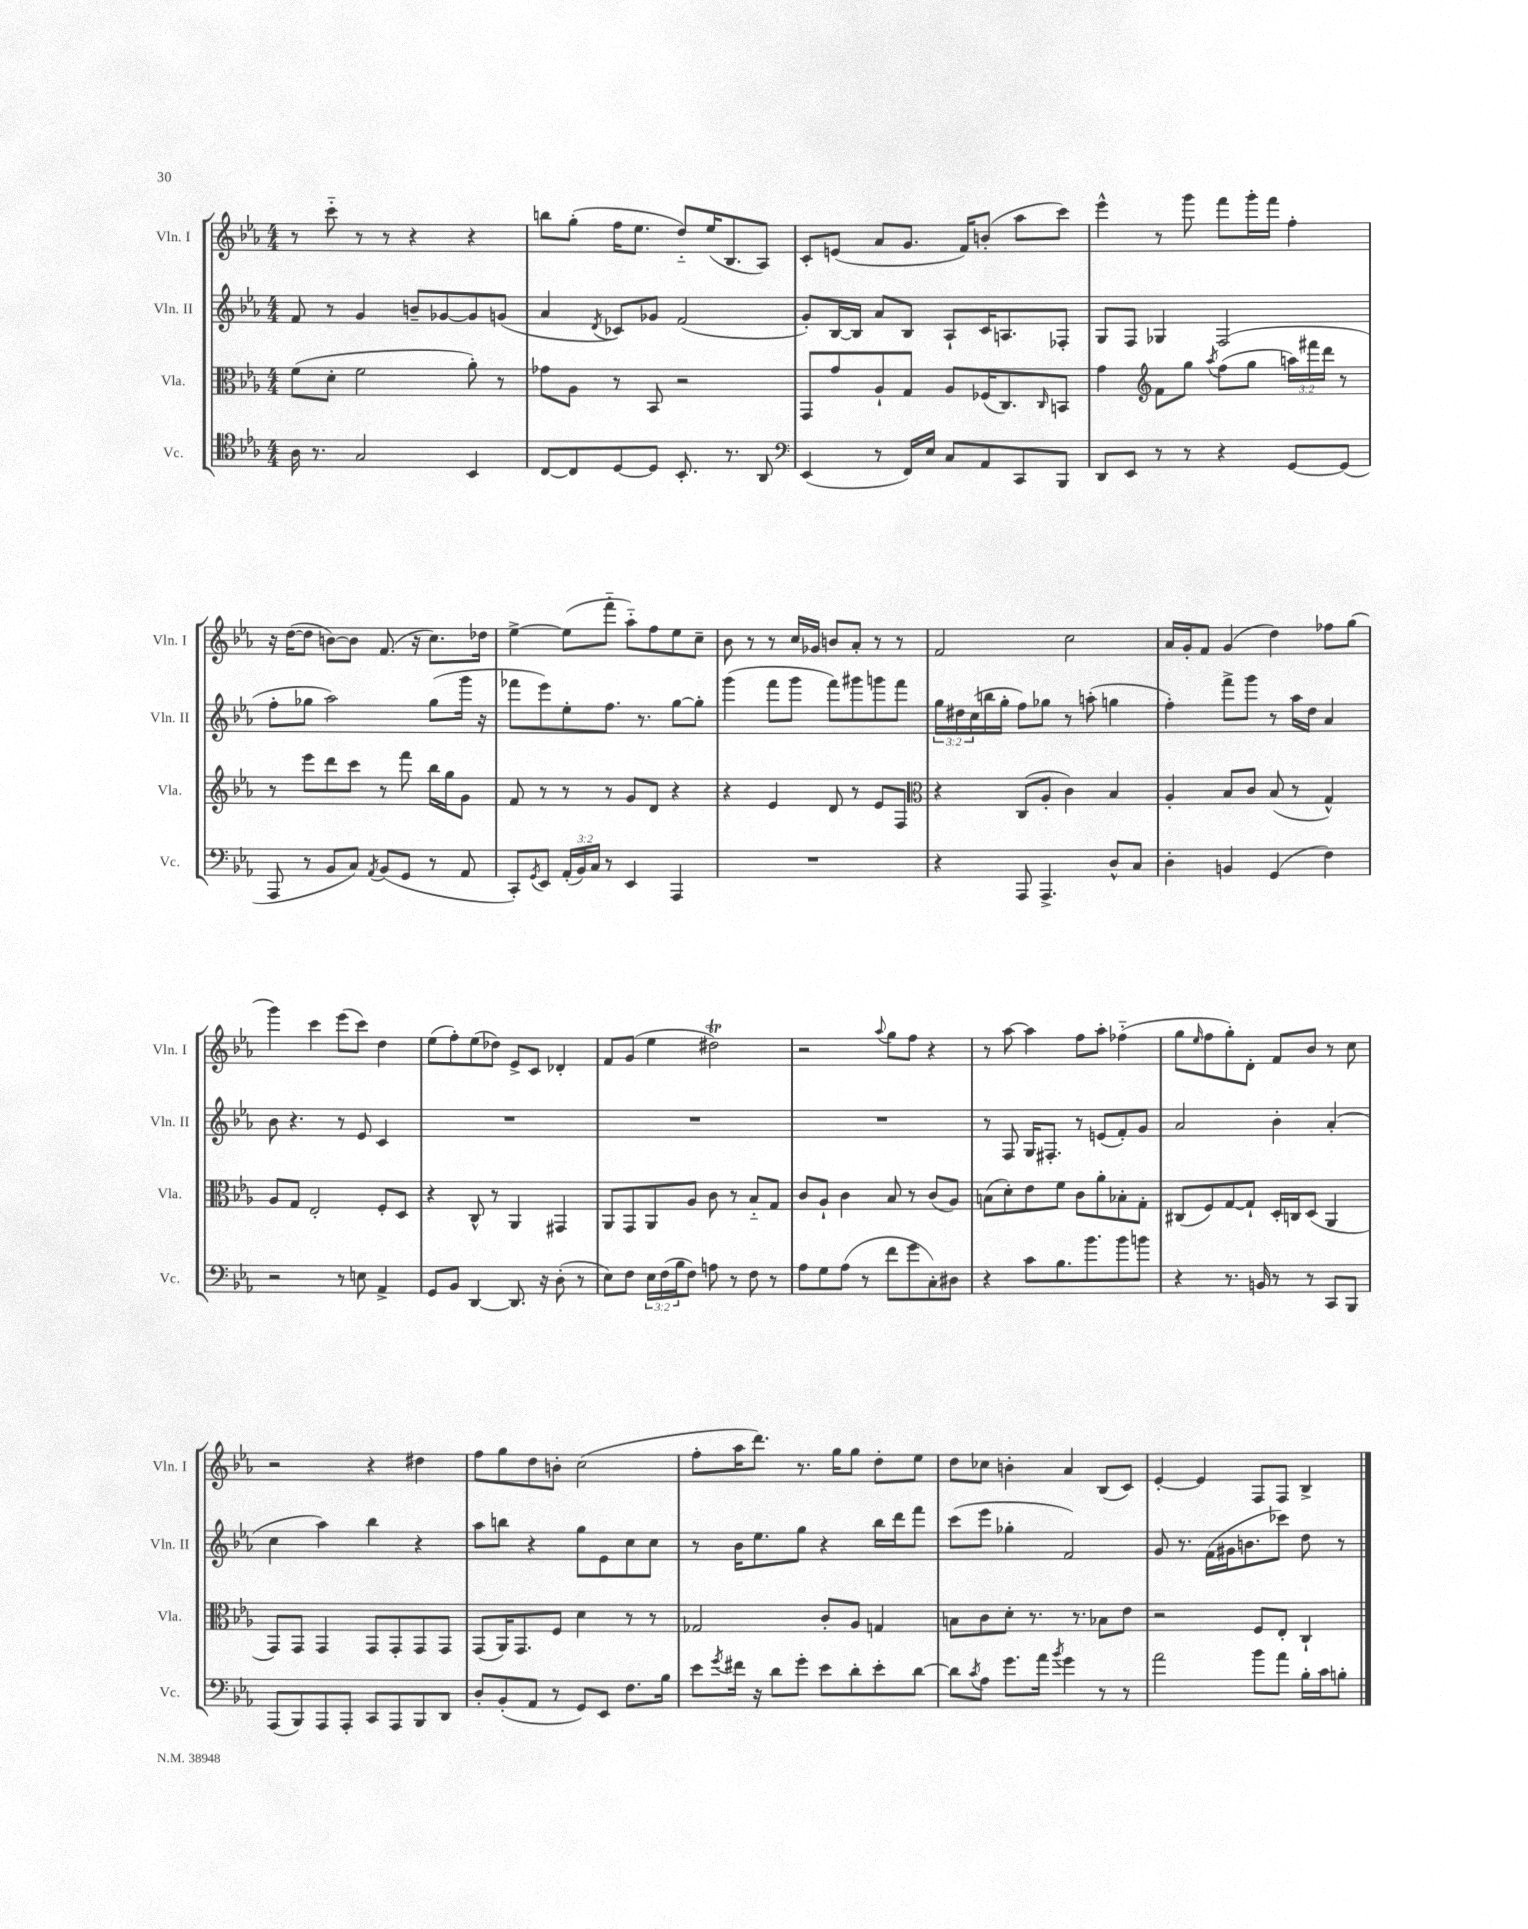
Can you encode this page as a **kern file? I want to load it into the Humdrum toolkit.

**kern	**kern	**kern	**kern
*staff4	*staff3	*staff2	*staff1
*clefC4	*clefC3	*clefG2	*clefG2
*k[b-e-a-]	*k[b-e-a-]	*k[b-e-a-]	*k[b-e-a-]
*M4/4	*M4/4	*M4/4	*M4/4
16A-\	(8f\L	8f/	8r
8.r	.	.	.
.	8d'\J	8r	8ccc'~\
2G/	2f\	4g/	8r
.	.	.	8r
.	.	8b~/L	4r
.	.	[8g-/	.
4BB-/	8a-'\)	8g-/]	4r
.	8r	(8g/J	.
=	=	=	=
[8C/L	8g-\L	4a-/	8bb\L
8C/]	8A-\J	.	(8gg'\J
.	.	8qd/	.
[8D/	8r	8c-/L)	16ff\LK
.	.	.	8.ee-\J
8D/]J	8BB-/	8g-/J	.
8.BB-'/	2r	(2f/	8dd'~/L)
.	.	.	(16ee-/K
8.r	.	.	8.B-/
8AA-/	.	.	8A-/J)
=	=	=	=
*clefF4	*	*	*
(4EE-/	8GG/L	8g'/L)	8c'/L
.	8g/	[16B-/L	(8e/J
.	.	16B-/]JJ	.
8r	8A-`/	8a-/L	8a-/L
16FF/LL)	8G/J	8B-/J	8.g/J
16E-/JJ	.	.	.
8C/L	8A-/L	8A-`/L	.
.	.	.	16f/LK)
8AA-/	(16F-/K	16c/K	(8b'/J
.	8.C/)	8.A/	.
8CC/	.	.	8aa-\L
.	16qqC/	.	.
8BBB-/J	8BB/J	8F-'/J	8ccc\J)
=	=	=	=
8DD/L	4g\	8G/L	4eee-^^\
8EE-/J	.	8F/J	.
*	*clefG2	*	*
8r	8f\L	4G-/	8r
8r	8gg\J	.	8ggg\
.	8qaa-/	.	.
4r	(8ff\L	(2F/	8fff\L
.	8gg\J	.	16ggg'\L
.	.	.	16fff\JJ
[8GG/L	24aa\LL)	.	4ff'\
.	24fff#\	.	.
.	24ddd\JJ	.	.
(8GG/]J	8r	.	.
=	=	=	=
8AAA-/	8r	8ff'\L	16r
.	.	.	([16dd\LK
8r	8eee-\L	8gg-\J	8dd\]J
8BB-/L	8ddd\	2aa-\)	[8b\L)
8C/J)	8ccc\J	.	8b\]J
8qAA-/	.	.	.
(8BB-/L	8r	.	(8.f/
8GG/J	8fff\	.	.
.	.	.	16r
8r	16bb-\LL	(8gg-\L	8.cc\L)
.	16gg\J	.	.
8AA-/	8g\J	16ggg\Jk	.
.	.	16r	16dd-\Jk
=	=	=	=
8CC'/L)	8f/	8fff-\L	[4ee-^\
8qGG/	.	.	.
8EE-/J	8r	8eee-\)	.
(24AA-'/LL	8r	8ee-'\	(8ee-\]L
24BB-/)	.	.	.
24C/JJ	.	.	.
8r	8r	8.ff\J	8fff'~\J
4EE-/	8g/L	.	8aa-'~\L)
.	.	8.r	.
.	8d/J	.	8ff\
4AAA-/	4r	[8gg\L	8ee-\
.	.	8gg'\]J	8cc~\J
=	=	=	=
1r	4r	(4ggg\	8b-\
.	.	.	8r
.	4e-/	8fff\L	8r
.	.	8ggg\J	16cc/LL
.	.	.	16g-/JJ
.	8d/	8fff\L)	8b/L
.	8r	8ggg#\	8a-'/J
.	8e-/L	8ggg\	8r
.	8F/J	8fff\J	8r
=	=	=	=
*	*clefC3	*	*
4r	4r	24gg\LL	2f/
.	.	24dd#\	.
.	.	(24cc\	.
.	.	16bb\	.
.	.	16gg'\JJ	.
8AAA-/	(8C/L	8ff\L)	.
4.AAA-^/	8A-'/J	8gg-\J	.
.	4c\)	8r	2cc\
.	.	(8aa'\	.
8D^^/L	4B-/	4gg\	.
8C/J	.	.	.
=	=	=	=
4D'\	4A-'/	4ff'\)	16a-/LL
.	.	.	16g'/J
.	.	.	8f/J
4BB/	8B-/L	8fff^\L	(4g/
.	8c/J	8ggg\J	.
(4GG/	(8B-/	8r	4dd\)
.	8r	16aa-\LL	.
.	.	16dd\JJ	.
4F\)	4G^^/)	4a-/	8ff-\L
.	.	.	(8gg\J
=	=	=	=
2r	8A-/L	8b-\	4ggg\)
.	8G/J	4.r	.
.	2E-'/	.	4ccc\
8r	.	8r	(8eee-\L
8E\	.	8e-/	8ccc\J)
4AA-^/	8F'/L	4c/	4dd\
.	8D/J	.	.
=	=	=	=
8GG/L	4r	1r	(8ee-\L
8BB-/J	.	.	8ff'\)
[4DD/	8C^^/	.	(8ee-\
.	8r	.	8dd-\J)
8.DD/]	4AA-/	.	8e-^/L
.	.	.	8c/J
16r	.	.	.
(8D'\	4GG#/	.	4d-'/
8r	.	.	.
=	=	=	=
8E-\L)	8AA-/L	1r	8f/L
8F\J	8GG/	.	(8g/J
24E-\LL	8AA-/	.	4ee-\
(24F\	.	.	.
24B-\J	.	.	.
8F\J)	8A-/J	.	.
8A\	8c\	.	2dd#\)
8r	8r	.	.
8F\	8B-'~/L	.	.
8r	8G/J	.	.
=	=	=	=
8A-\L	8c/L	1r	2r
8G\	8A-`/J	.	.
(8A-\J	4c\	.	.
8r	.	.	.
.	.	.	8qqaa-/
8f\L	8B-/	.	8gg\L
8g\	8r	.	8ff\J
8C'\)	(8c/L	.	4r
8D#\J	8A-/J)	.	.
=	=	=	=
4r	(8B\L	8r	8r
.	8d'\)	8F/	[8aa-\
8c\L	8e-\	16G/LK	4aa-\]
.	.	8.F#'/J	.
8.B-\	8f\J	.	.
.	8c\L	8r	8ff\L
8.b-\	.	.	.
.	8a-'\	(8e/L	8aa-'\J
8b-\	8B-'\	8f'/)	(4ff-'~\
8b\J	8G'\J	8g/J	.
=	=	=	=
4r	(8C#/L	2a-/	8gg\L
.	.	.	16qqee-/
.	8F/)	.	8ff\
8.r	[8G/	.	8gg'\)
.	8G`/]J	.	8d'\J
16BB/	.	.	.
8r	16D'/LL	4b-'\	8f/L
.	16C/J	.	.
8r	(8D/J	.	8b-/J
8CC/L	4AA-/	(4a-'/	8r
8BBB-/J	.	.	8cc\
=	=	=	=
(8AAA-/L	8GG/L)	4cc\	2r
8BBB-/)	8GG/J	.	.
8AAA-/	4GG/	4aa-\)	.
8AAA-'/J	.	.	.
8CC/L	8GG/L	4bb-\	4r
8AAA-/	8GG'/	.	.
8BBB-/	8GG/	4r	4dd#\
8DD/J	8GG/J	.	.
=	=	=	=
8D'/L	(8GG/L	8aa-\L	8ff\L
(8BB-'/	16AA-/K)	8bb\J	8gg\
.	8.GG/	.	.
8AA-/J	.	4r	8dd\
8r	8F/J	.	8b'\J
8GG/L)	4d\	8gg\L	(2cc\
8EE-/J	.	8e-\	.
8.F\L	8r	8cc\	.
.	8r	8cc\J	.
16B-\Jk	.	.	.
=	=	=	=
8e-\L	2G-/	8r	8ff'\L
8qg/	.	.	.
16f#\Jk	.	16b-\LK	16aa-\K
16r	.	8.ee-\	8.ddd\J)
8d\L	.	.	.
8g'\J	.	8gg\J	8.r
8e-\L	8c'/L	4r	.
.	.	.	16gg\LK
8d'\	8A-/J	.	8gg\J
8e-'\	4G/	16bb-\LL	8dd'\L
.	.	16ddd\J	.
[8d\J	.	8fff\J	8ee-\J
=	=	=	=
8d\]L	8B\L	(8ccc\L	8dd\L
8qc/	.	.	.
8A-\J	8c\	8eee-\J	8cc-\J
8.g\L	8d'\J	4gg-'\	4b'\
.	8.r	.	.
16a-\Jk	.	.	.
8qb-/	.	.	.
4g\	.	2f/)	4a-/
.	8.r	.	.
8r	8B-\L	.	(8B-/L
8r	8e-\J	.	8c/J)
=	=	=	=
2a-\	2r	8g/	[4e-'/
.	.	8.r	.
.	.	.	4e-/]
.	.	(16f\LL	.
.	.	16g#\J	.
.	.	8.b\	.
8b-\L	8F/L	.	8F/L
8a-\J	8E-'/J	8ccc-\J)	8F/J
16B-'\LL	4C`/	8dd\	4B-^/
16c\J	.	.	.
8B'\J	.	8r	.
==	==	==	==
*-	*-	*-	*-
